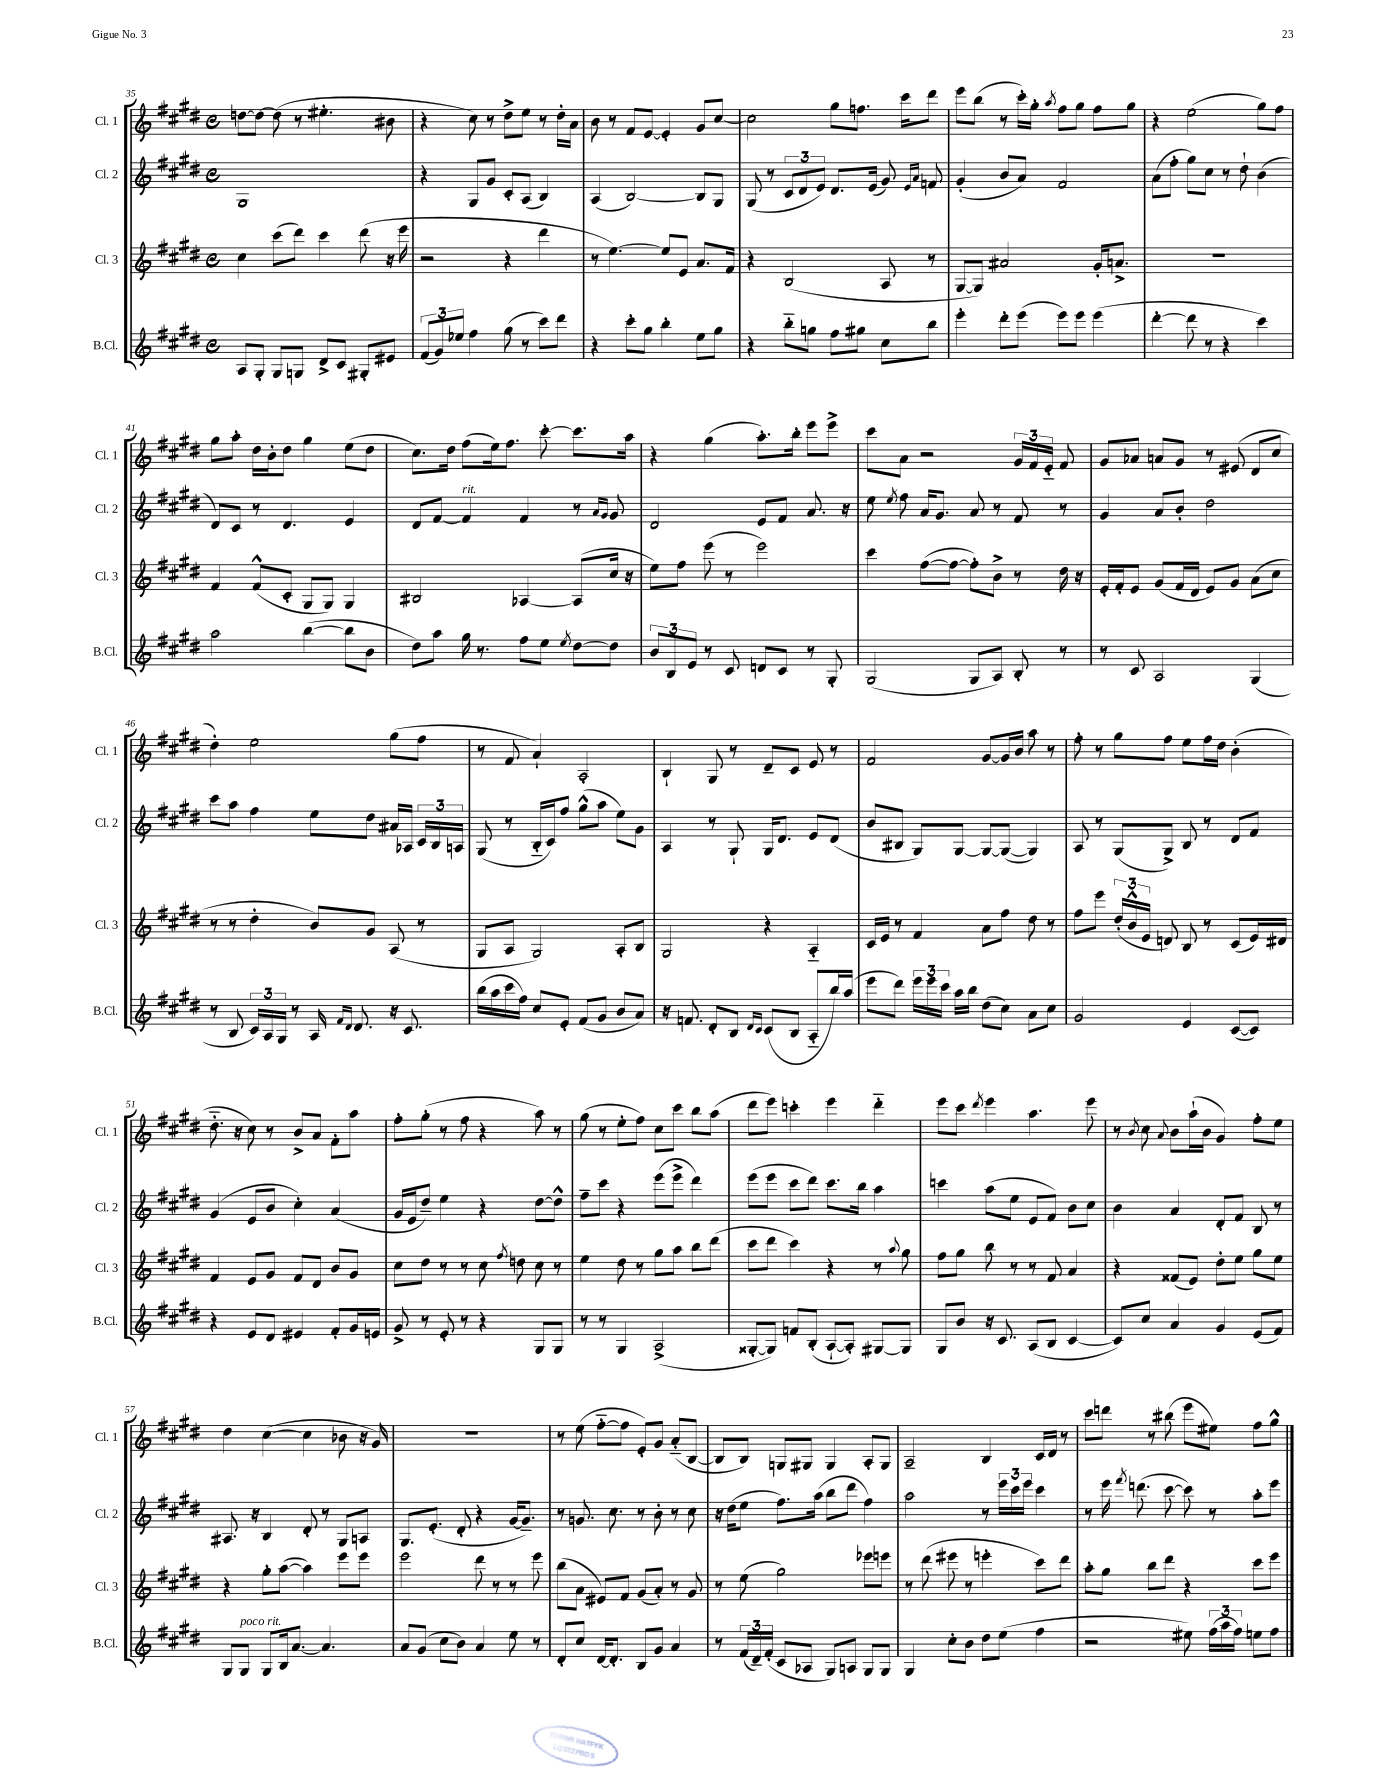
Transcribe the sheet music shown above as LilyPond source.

<<
\new StaffGroup <<
\new Staff = "s0" \with { instrumentName = "Cl. 1" shortInstrumentName = "Cl. 1" } {
    \clef treble \key e \major \defaultTimeSignature \time 4/4
    \autoBeamOff d''8[~ d''8]~ d''8( r8 eis''4.-. bis'8 |
    r4 cis''8) r8 dis''8[-> e''8] r8 dis''16[-. a'16] |
    b'8 r8 fis'8[ e'8]~ e'4-. gis'8[ cis''8]~ |
    cis''2 gis''8[ f''8.] cis'''16[ dis'''8] |
    e'''8[ b''8]( r8 cis'''16[-.) gis''16]-. \acciaccatura { a''8 } fis''8[ gis''8] fis''8[ gis''8] |
    r4 e''2( gis''8[) fis''8] |
    gis''8[ a''8]-. dis''16[ b'16-. dis''8] gis''4 e''8[( dis''8] |
    cis''8.[) dis''16] fis''8[( e''16) fis''8.] cis'''8~-. cis'''8.[ a''16] |
    r4 gis''4( a''8.[-.) b''16]-. e'''8[ e'''8]-> |
    cis'''8[ a'8] r2 \tuplet 3/2 { gis'16[ fis'16 e'16]-_ } fis'8 |
    gis'8[ aes'8] a'8[ gis'8] r8 eis'8( dis'8[ cis''8] |
    dis''4-.) e''2 gis''8[( fis''8] |
    r8 fis'8 a'4-!) a2-. |
    b4-! gis8 r8 dis'8[-- cis'8] e'8 r8 |
    fis'2 gis'8[~ gis'16 b'16] a''8 r8 |
    fis''8-. r8 gis''8[ fis''8] e''8[ fis''16 dis''16] b'4-.( |
    dis''8.-_ r16 cis''8) r8 b'8[-> a'8] fis'8[-. a''8] |
    fis''8[-. gis''8]-.( r8 fis''8 r4 a''8) r8 |
    gis''8( r8 e''8[-. fis''8]) cis''8[ cis'''8] b''8[ a''8]( |
    dis'''8[ e'''8]) c'''4-. e'''4 dis'''4-_ |
    e'''8[ cis'''8] \acciaccatura { dis'''8 } e'''4 a''4. e'''8 |
    r8 \acciaccatura { b'8 } cis''8 \appoggiatura { a'8 } b'8[ a''16-!( b'16] gis'4) fis''8[-. e''8] |
    dis''4 cis''4~( cis''4 bes'8 r16 gis'16) |
    R1 |
    r8 e''8( fis''8[~-_ fis''8] e'8[-.) gis'8] a'8[-_( b8]~ |
    b8[ b8]) g8[ gis8] gis4 a8[-. gis8] |
    a2-- b4 cis'16[ dis'16] r8 |
    cis'''8[ d'''8] r8 bis''8( e'''8[ eis''8]) fis''8[ gis''8]-^ \bar "|." |
}
\new Staff = "s1" \with { instrumentName = "Cl. 2" shortInstrumentName = "Cl. 2" } {
    \clef treble \key e \major \defaultTimeSignature \time 4/4
    \autoBeamOff gis1 |
    r4 gis8[ gis'8] cis'8[-. a8]( b4) |
    a4( b2~) b8[ gis8] |
    gis8( r8 \tuplet 3/2 { cis'8[ dis'8 e'8]) } dis'8.[ e'16]( gis'8) \grace { e'16[ a'16] } f'8 |
    gis'4-.( b'8[ a'8]) fis'2 |
    a'8[( fis''8]-. gis''8[) cis''8] r8 dis''8-! b'4( |
    dis'8[) cis'8] r8 dis'4. e'4 |
    dis'8[ fis'8]~ fis'4^\markup { \italic "rit." } fis'4 r8 \grace { a'16[ gis'16] } gis'8 |
    dis'2 e'8[ fis'8] a'8. r16 |
    e''8 \acciaccatura { e''8 } fis''8 a'16[ gis'8.] a'8 r8 fis'8 r8 |
    gis'4 a'8[ b'8]-. dis''2 |
    cis'''8[ a''8] fis''4 e''8[ dis''8] ais'16[ aes16] \tuplet 3/2 { cis'16[ b16 a16] } |
    gis8( r8 b16[-_ cis'16) fis''8] gis''8[-^( a''8] e''8[) gis'8] |
    a4 r8 gis8-! gis16[ dis'8.] e'8[ dis'8]( |
    b'8[ bis8] gis8[) gis8]~ gis8[~ gis8]~( gis4) |
    a8 r8 gis8[( gis8]->) b8 r8 dis'8[ fis'8] |
    gis'4( e'8[ b'8] cis''4-.) a'4( |
    gis'16[ e'16 dis''8]--) e''4 r4 dis''8[~ dis''8]-^ |
    fis''8[-- cis'''8] r4 e'''8[( e'''8]-> dis'''4) |
    e'''8[( e'''8] cis'''8[ dis'''8]) cis'''8.[ b''16] a''4 |
    c'''4 a''8[( e''8] e'8[ fis'8]) b'8[ cis''8] |
    b'4 a'4 dis'8[-. fis'8] b8 r8 |
    ais8. r16 b4 dis'8-. r8 gis8[ a8] |
    gis8.[ e'8.]-.( dis'8-. r4 gis'16[~ gis'8.]--) |
    r8 g'8. cis''8. r8 b'8-. r8 cis''8 |
    r16 dis''16[( e''8] fis''8.[) a''16]( b''8[ dis'''8] fis''4) |
    a''2 r8 \tuplet 3/2 { e'''16[ cis'''16 e'''16] } cis'''4 |
    r8 e'''16 \acciaccatura { fis'''8 } d'''8.( cis'''8~ cis'''8) r8 a''8[-. e'''8] \bar "|." |
}
\new Staff = "s2" \with { instrumentName = "Cl. 3" shortInstrumentName = "Cl. 3" } {
    \clef treble \key e \major \defaultTimeSignature \time 4/4
    \autoBeamOff cis''4 cis'''8[( dis'''8]) cis'''4 dis'''8( r16 e'''16 |
    r2 r4 dis'''4 |
    r8 e''4.~) e''8[ e'8] a'8.[ fis'16] |
    r4 b2( a8 r8 |
    gis8[~ gis8]) ais'2 gis'16[-. a'8.]-> |
    r1 |
    fis'4 fis'8[-^( cis'8]-. gis8[ gis8]) gis4 |
    bis2 aes4~ aes8[( cis''16] r16 |
    e''8[) fis''8] e'''8( r8 e'''2) |
    cis'''4 fis''8[~( fis''8]~ fis''8[-.) b'8]-> r8 dis''16 r16 |
    e'16[-. fis'16-. e'8] gis'8[( fis'16 dis'16] e'8[) gis'8] a'8[( cis''8] |
    r8 r8 dis''4-. b'8[) gis'8] a8( r8 |
    gis8[ a8] gis2) a8[-. b8] |
    gis2 r4 a4-_ |
    cis'16[ e'16] r8 fis'4 a'8[ fis''8] dis''8 r8 |
    fis''8[ e'''8] \tuplet 3/2 { dis''16[-.( b'16-^ e'16] } d'8) b8 r8 cis'8[( e'16) dis'16] |
    fis'4 e'8[ gis'8] fis'8[ dis'8] b'8[ gis'8] |
    cis''8[ dis''8] r8 r8 cis''8 \acciaccatura { fis''8 } d''8 cis''8 r8 |
    e''4 dis''8 r8 gis''8[ a''8] b''8[ dis'''8]( |
    cis'''8[ dis'''8] cis'''4) r4 r8 \appoggiatura { a''8 } gis''8 |
    fis''8[ gis''8] b''8 r8 r8 fis'8 a'4 |
    r4 fisis'8[( e'8]) dis''8[-. e''8] gis''8[ e''8] |
    r4 gis''8[-. a''8]~( a''4) e'''8[ e'''8] |
    e'''2 dis'''8 r8 r8 e'''8 |
    b''8[( a'8] eis'8[) fis'8] gis'8[( a'8]-.) r8 gis'8 |
    r8 e''8( gis''2) ees'''8[ e'''8] |
    r8 dis'''8( eis'''8 r8 e'''4-. cis'''8[) dis'''8] |
    a''8[-. gis''8] b''8[ dis'''8] r4 cis'''8[ e'''8] \bar "|." |
}
\new Staff = "s3" \with { instrumentName = "B.Cl." shortInstrumentName = "B.Cl." } {
    \clef treble \key e \major \defaultTimeSignature \time 4/4
    \autoBeamOff a8[ gis8]-. gis8[ g8] dis'8[-> cis'8] gis8[-. eis'8] |
    \tuplet 3/2 { fis'8[( gis'8) ees''8] } fis''4 gis''8( r8 cis'''8[) dis'''8] |
    r4 cis'''8[-. gis''8] b''4-. e''8[ gis''8] |
    r4 b''8[-_ g''8] fis''8[ gis''8] cis''8[ b''8] |
    e'''4-. dis'''8[-. e'''8]( e'''8[) e'''8] e'''4( |
    dis'''4~-. dis'''8 r8 r4 cis'''4) |
    a''2 b''4~( b''8[ b'8] |
    dis''8[) a''8] gis''16 r8. fis''8[ e''8] \acciaccatura { e''8 } dis''8[~ dis''8] |
    \tuplet 3/2 { b'8[ b8 e'8] } r8 cis'8 d'8[ cis'8] r8 gis8-. |
    gis2( gis8[ a8]) b8-. r8 |
    r8 cis'8 a2 gis4( |
    r8 b8 \tuplet 3/2 { cis'16[) a16 gis16] } r8 a16 \grace { fis'16[ dis'16] } dis'8. r16 cis'8. |
    b''16[( a''16 cis'''16 fis''16]) cis''8[ e'8]-. fis'8[( gis'8] b'8[ a'8]) |
    r16 f'8. dis'8[-. b8] \grace { dis'16[ cis'16] } cis'8[( b8] a8[-_ b''16) a''16]( |
    e'''8[ dis'''8]) \tuplet 3/2 { e'''16[ e'''16 cis'''16] } a''16[ b''16] dis''8[( cis''8]) a'8[ cis''8] |
    gis'2 e'4 cis'8[~( cis'8]) |
    r4 e'8[ dis'8] eis'4 fis'8[-. gis'16 e'16] |
    gis'8-> r8 e'8-. r8 r4 gis8[ gis8] |
    r8 r8 gis4 a2->( |
    gisis8[~-. gisis8]) f'8[ b8]-.( a8[~-! a8]-.) gis8[~ gis8] |
    gis8[ b'8] r16 cis'8. a8[( b8] cis'4~ |
    cis'8[) cis''8] a'4 gis'4 e'8[( fis'8]) |
    gis8[ gis8]^\markup { \italic "poco rit." } gis8[ b16 a'8.]~ a'4. |
    a'8[ gis'8]( cis''8[ b'8]) a'4 e''8 r8 |
    dis'8[-. cis''8] dis'16[~ dis'8.]-. b8[ gis'8] a'4 |
    r8 \tuplet 3/2 { fis'16[( dis'16--) fis'16]-.( } cis'8[ aes8] gis8[) a8] gis8[ gis8] |
    gis4 cis''8[-. b'8] dis''8[ e''8]( fis''4 |
    r2 eis''8) \tuplet 3/2 { fis''16[( a''16 fis''16]) } e''8[ fis''8] \bar "|." |
}
>>
>>
\layout { \context { \Score currentBarNumber = #35 } }
